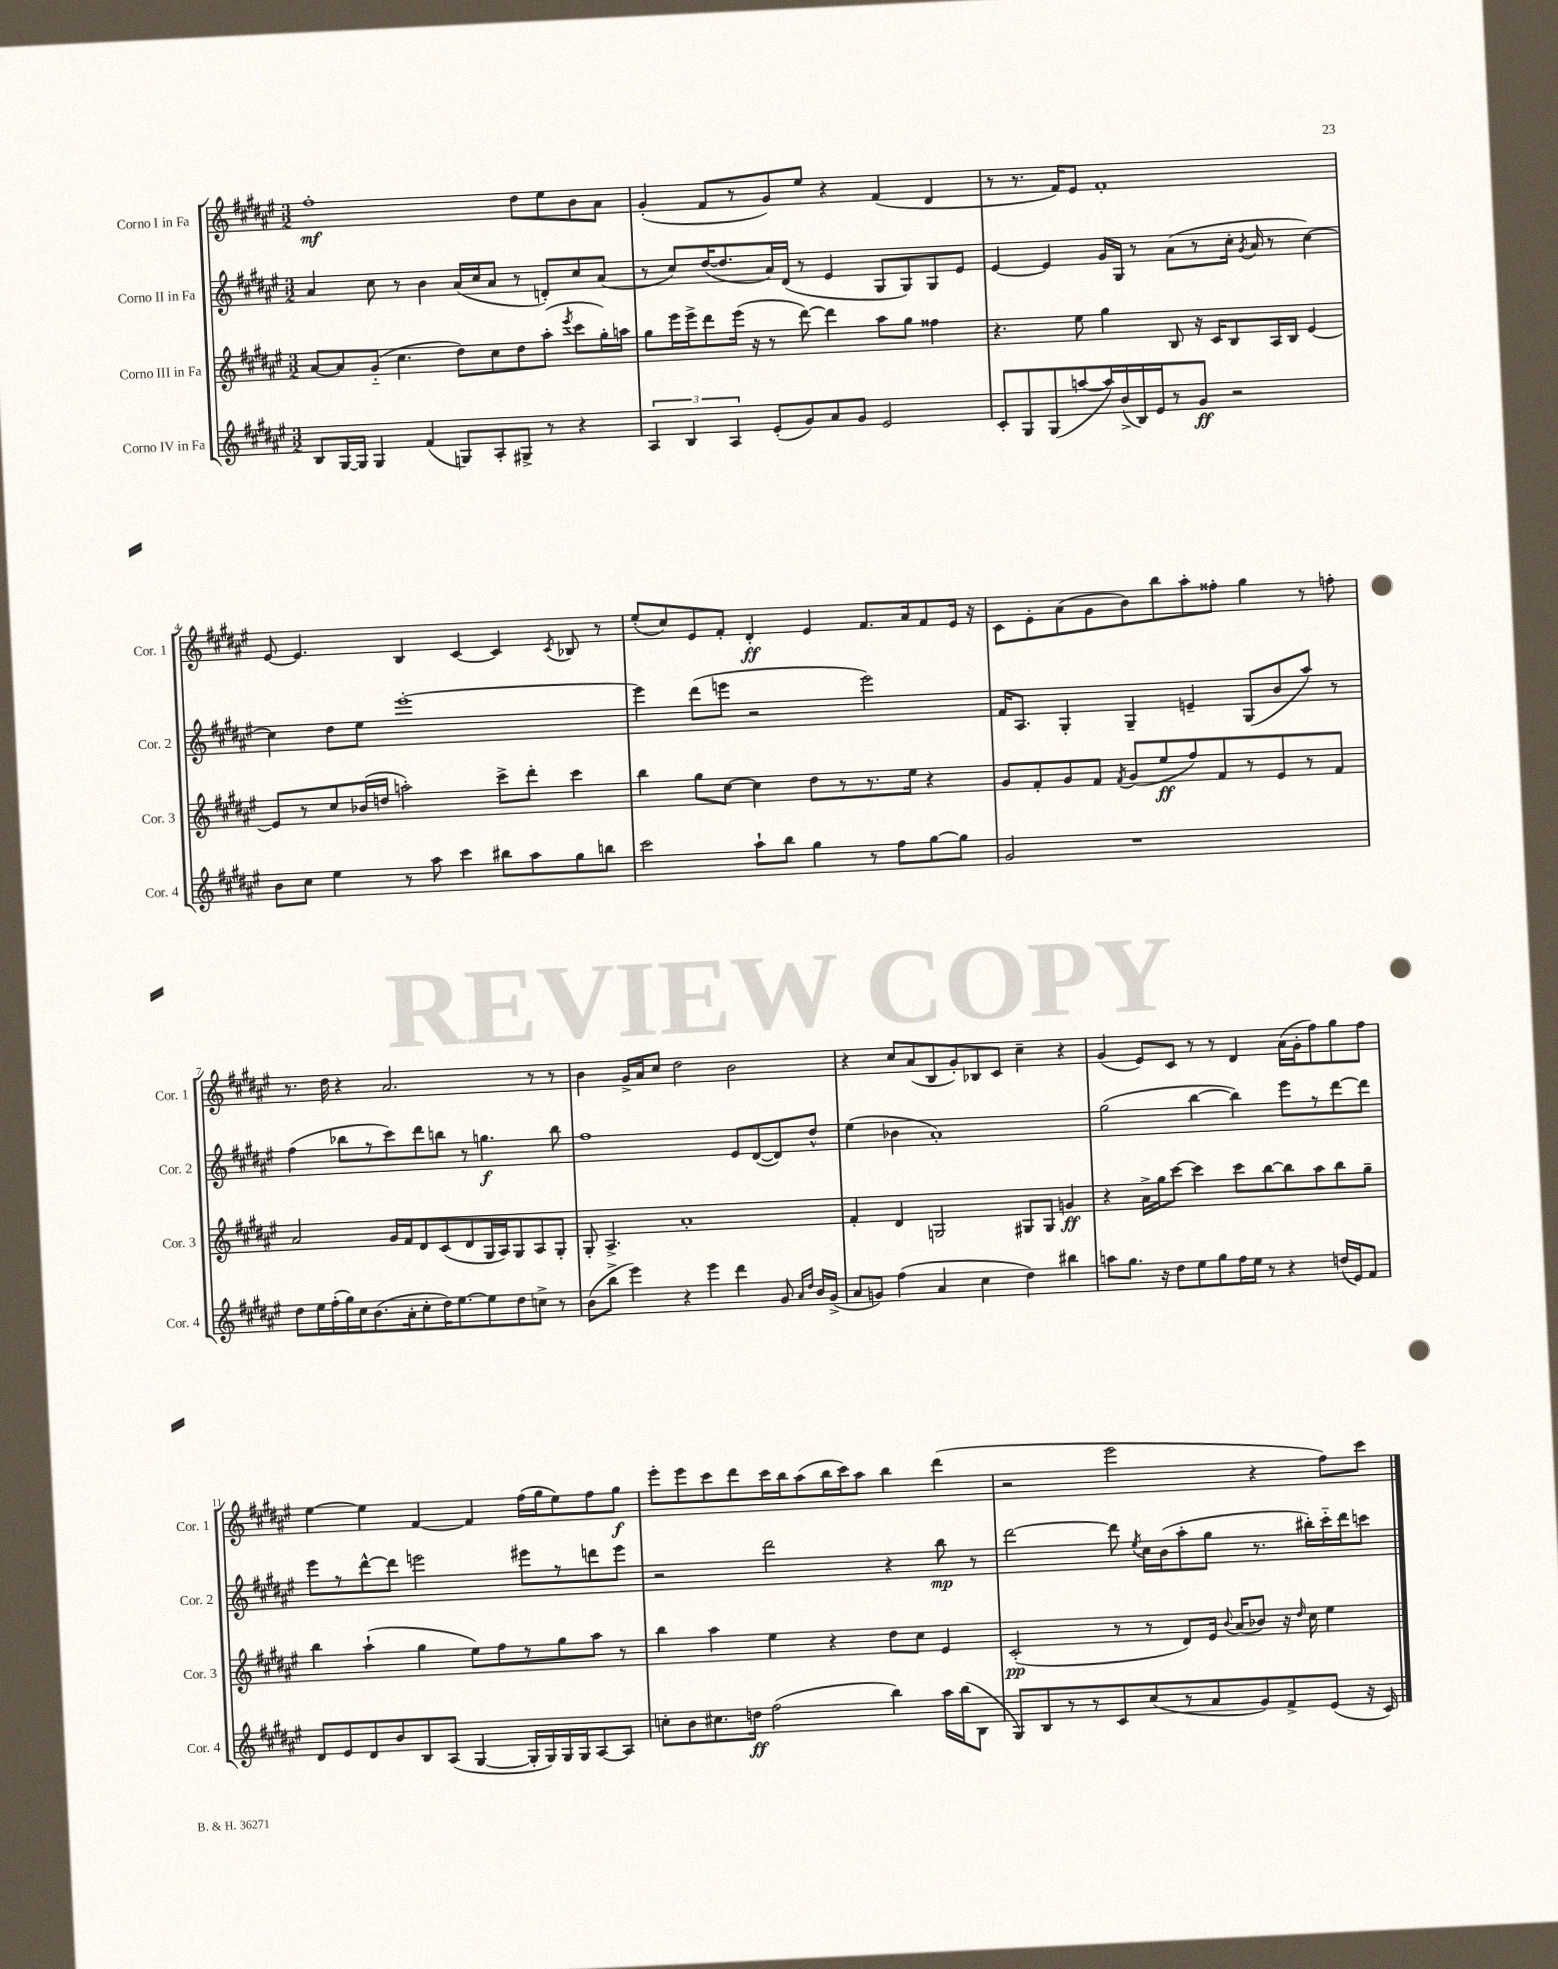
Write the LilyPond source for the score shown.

<<
\new StaffGroup <<
\new Staff = "s0" \with { instrumentName = "Corno I in Fa" shortInstrumentName = "Cor. 1" } {
    \clef treble \key fis \major \numericTimeSignature \time 3/2
    \autoBeamOff fis''1-.\mf dis''8[ eis''8 b'8 ais'8] |
    gis'4-.( fis'8[ r8 gis'8) eis''8] r4 fis'4( dis'4 |
    r8 r8. fis'16[) eis'8] fis'1-. |
    eis'8~ eis'4. b4 cis'4~ cis'4 \acciaccatura { cis'8 } bes8 r8 |
    eis''8[-.( cis''8) eis'8 fis'8]-. dis'4-.\ff eis'4 fis'8.[ ais'16 fis'8 eis'16] r16 |
    cis'8[ eis'8-. ais'8( gis'8 b'8) b''8 ais''8-. fisis''8]-. gis''4 r8 f''8-. |
    r8. dis''16 r4 ais'2. r8 r8 |
    b'4 gis'16[-> ais'16 cis''8] dis''2 b'2 |
    r4 cis''8[ ais'8( b8 gis'8-.) bes8 cis'8] cis''4-- r4 |
    gis'4( eis'8[) cis'8] r8 r8 dis'4 ais'16[( gis'16-. fis''8) gis''8 fis''8] |
    eis''4~ eis''4 fis'4~ fis'4 fis''16[( gis''16 eis''8) fis''8 gis''8]\f |
    eis'''8[-. eis'''8 cis'''8 dis'''8 cis'''16 b''16 ais''8( b''16 cis'''16) ais''8] b''4 dis'''4( |
    r2 eis'''2 r4 fis''8[) cis'''8] \bar "|." |
}
\new Staff = "s1" \with { instrumentName = "Corno II in Fa" shortInstrumentName = "Cor. 2" } {
    \clef treble \key fis \major \numericTimeSignature \time 3/2
    \autoBeamOff ais'4 cis''8 r8 b'4 ais'16[( cis''16 ais'8] r8 d'8[-.) cis''8 ais'8]( |
    r8 cis''8[) dis''16~( dis''8. ais'16) dis'16]( r8 eis'4 gis8[ gis8) gis8 eis'8] |
    eis'4~ eis'4 gis'16[ gis16] r8 ais'8[( r8 cis''16]-. \acciaccatura { gis'8 } ais'16 r8 cis''4~) |
    cis''4 dis''8[ eis''8] eis'''1~-. |
    eis'''4 dis'''8[( e'''8] r2 e'''2) |
    fis'16[ ais8.] gis4-. gis4-- e'4-- gis8[( b'8 ais''8]) r8 |
    fis''4( bes''8[ r8 cis'''8) dis'''8 b''8] r8 g''4.\f b''8 |
    fis''1 eis'8[ dis'8~( dis'8) dis''8]-^ |
    eis''4( bes'4 ais'1-.) |
    gis''2( b''4~ b''4) eis'''8[ r8 dis'''8~ dis'''8] |
    eis'''8[ r8 dis'''8~-^ dis'''8] e'''2 eis'''8[ r8 d'''8 eis'''8] |
    r2 dis'''2 r4 b''8\mp r8 |
    dis'''2~ dis'''8 \acciaccatura { eis''8 } cis''16[ b'16( ais''8-. gis''8] r8. bis''16[-.) cis'''16-_ dis'''16 c'''8] \bar "|." |
}
\new Staff = "s2" \with { instrumentName = "Corno III in Fa" shortInstrumentName = "Cor. 3" } {
    \clef treble \key fis \major \numericTimeSignature \time 3/2
    \autoBeamOff ais'8[~ ais'8 gis'8]-_( cis''4. dis''8[) cis''8 dis''8 ais''8]-.( \acciaccatura { eis'''8 } cis'''8[ gis''16-.) a''16] |
    gis''8[ eis'''16 eis'''16-> dis'''8 eis'''16]( r16 r8 dis'''8~) dis'''4 ais''8[ gis''8] fisis''4 |
    r4. eis''8 gis''4 b8 r16 cis'16[ b8 ais16 b16] eis'4~ |
    eis'8[ r8 cis''8 bes'16( d''16] a''2-.) cis'''8[-> dis'''8]-. cis'''4 |
    b''4 gis''8[ cis''8]~ cis''4 dis''8[ r8 r8. eis''16] r4 |
    gis'8[ fis'8-. gis'8 fis'8] \acciaccatura { fis'8 } gis'8[( eis''8\ff fis''8) fis'8 r8 eis'8 r8 fis'8] |
    ais'2 gis'16[ fis'16 dis'8 cis'8( dis'8 gis16 ais16) gis8 ais8 gis8]-. |
    gis8-. ais4.-> ais'1-. |
    fis'4-. dis'4 g2 gis8[ gis8] g'4\ff |
    r4 ais'16[-> gis''16 cis'''8]~ cis'''4 cis'''8[ b''8~ b''8 ais''8 b''8 gis''8]-- |
    b''4 ais''4-!( gis''4 eis''8[) fis''8 r8 gis''8 ais''8] r8 |
    b''4 ais''4 eis''4 r4 dis''8[ cis''8] eis'4 |
    cis'2-.\pp( r8 r8 dis'8[) eis'16] \appoggiatura { b'8 } ais'16[( bes'8]) r16 \grace { dis''16 } cis''16 eis''4 \bar "|." |
}
\new Staff = "s3" \with { instrumentName = "Corno IV in Fa" shortInstrumentName = "Cor. 4" } {
    \clef treble \key fis \major \numericTimeSignature \time 3/2
    \autoBeamOff b8[ gis16~ gis16] gis4 fis'4( g8[) ais8-. gis8]-> r8 r4 |
    \tuplet 3/2 { ais4 b4 ais4 } eis'8[-.( gis'8) ais'8 gis'8] eis'2 |
    cis'8[-. gis8 gis8( a''8~ a''16) b'16->( b16) eis'16 r8 gis'8]\ff r2 |
    b'8[ cis''8] eis''4 r8 ais''8 cis'''4 bis''8[ ais''8 gis''8 b''8] |
    cis'''2 ais''8[-! b''8] gis''4 r8 fis''8[ gis''8~ gis''8] |
    gis'2 r1 |
    dis''8[ eis''16 fis''16-.( gis''16) cis''16 b'8.( ais'16-. cis''8-. dis''16) eis''8.~ eis''8 dis''8 c''8]-> r8 |
    b'8[( b''8]-> eis'''4) r4 eis'''4 dis'''4 gis'8 \grace { ais'16[ dis''16] } b'16[ gis'16]->( |
    ais'8[ g'8]) fis''4( ais'4 cis''4 dis''4) bis''4 |
    a''8[ gis''8.] r16 dis''8[ eis''8 gis''8 fis''16 eis''16] r8 r4 d''16[( eis'16) fis'8] |
    dis'8[ eis'8 dis'8 b'8 b8 ais8]( gis4~ gis16[-. gis16) gis16 gis16 ais8~ ais8] |
    c''8[-. b'8 cis''8. d''16]\ff fis''2( b''4) ais''16[ b''16( b8] |
    gis8[) b8 r8 r8 cis'8 cis''8( r8 ais'8 gis'8) fis'8-> eis'8]( r16 cis'16) \bar "|." |
}
>>
>>
